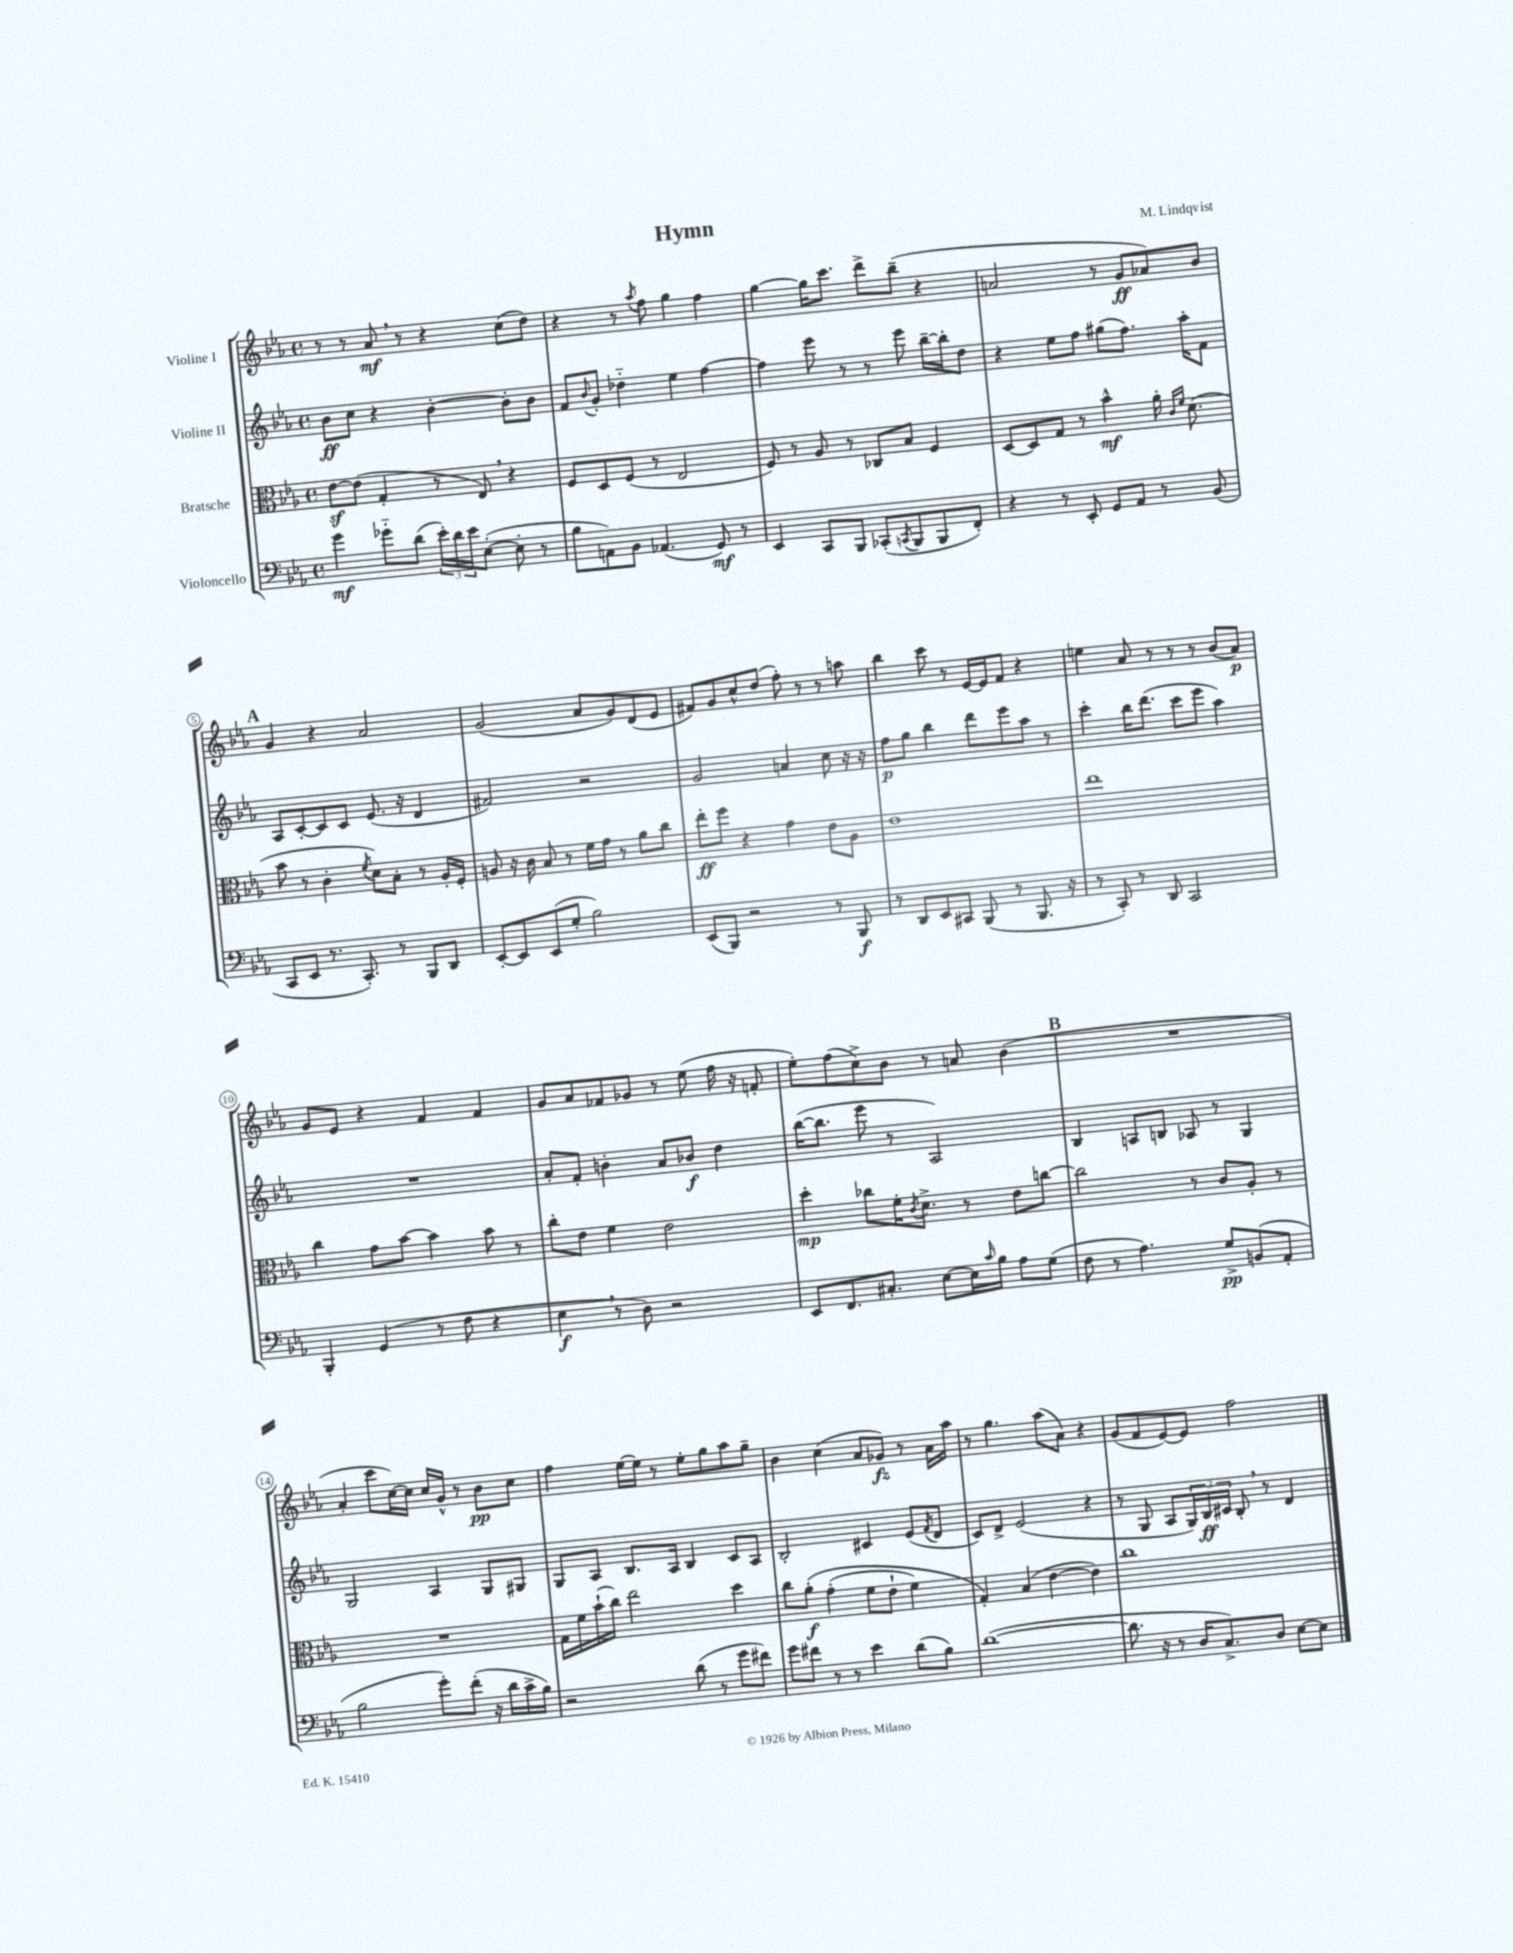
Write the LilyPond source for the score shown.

\header { title = "Hymn" composer = "M. Lindqvist" }
<<
\new StaffGroup <<
\new Staff = "s0" \with { instrumentName = "Violine I" } {
    \clef treble \key ees \major \defaultTimeSignature \time 4/4
    r8 r8 aes'8\mf \breathe r8 r4 c''8( d''8) |
    r4 r8 \acciaccatura { aes''8 } f''8 g''4 f''4 |
    g''4~ g''16 c'''8. d'''8-> bes''8--( r4 |
    a'2 r8 g'8\ff aes'8) bes'8 |
    \mark \markup { \bold "A" } g'4 r4 aes'2 |
    g'2( aes'8 g'8) d'8( ees'8 |
    fis'8) g'8 c''8-^ d''8( f''8-.) r8 r8 a''8 |
    bes''4 c'''8 r8 ees'16~ ees'16 f'8 r4 |
    e''4 aes'8 r8 r8 r8 bes'8( aes'8\p) |
    g'8 ees'8 r4 f'4 f'4 |
    g'8 aes'8 fes'8 ges'8 r8 ees''8( f''16 r16 f'8-. |
    ees''8-.) f''8( c''8->) bes'8 r8 a'8 bes'4( |
    \mark \markup { \bold "B" } R1 |
    aes'4-. c'''8 c''16~) c''16 c''16 g'16-^ r8 bes'8\pp c''8 |
    f''4 ees''16~ ees''16 r8 ees''8-. g''8 aes''8 g''8-- |
    bes'4 c''4( aes'8 ges'8\fz) r8 aes'16 aes''16 |
    r8 g''4. aes''8( aes'8) r4 |
    g'8( f'8 ees'8~) ees'8 f''2 \bar "|." |
}
\new Staff = "s1" \with { instrumentName = "Violine II" } {
    \clef treble \key ees \major \defaultTimeSignature \time 4/4
    bes'8\ff c''8 r4 bes'4~-. bes'8-. bes'8 |
    f'8 \appoggiatura { bes'8 } g'8-. des''4-_ ees''4 f''4~ |
    f''4 ees'''8 r8 r8 ees'''8 bes''16~-- bes''16-. d''8 |
    r4 ees''8 f''8 gis''8( f''8.) aes''16-. f'8 |
    \mark \markup { \bold "A" } aes8 c'8~-. c'8 c'8 ees'8.( r16 d'4 |
    fis'2) r2 |
    g'2 a'4 c''8 r16 r16 |
    f''8\p g''8 bes''4 d'''8 ees'''8 aes''8 r8 |
    c'''4-. bes''16 d'''8.( c'''8 ees'''8 aes''4) |
    R1 |
    aes'8-. f'8-. b'4-. aes'8 bes'8\f d''4 |
    bes''16~( bes''8. ees'''8 r8 aes2) |
    \mark \markup { \bold "B" } bes4 a8 b8 aes8 r8 g4 |
    g2 aes4 g8 gis8 |
    g8 aes8 bes8. aes16 bes4 c'8 aes8 |
    bes2-. cis'4 ees'8( \acciaccatura { f'8 } d'8 |
    c'8) d'8-> ees'2( r4 |
    r8 g8 aes8 \tuplet 3/2 { g16) bes16\ff cis'16 } bes8-. \breathe r8 d'4 \bar "|." |
}
\new Staff = "s2" \with { instrumentName = "Bratsche" } {
    \clef alto \key ees \major \defaultTimeSignature \time 4/4
    ees'8~\sf ees'8( g4-. r8 ees8) \breathe r4 |
    f8 d8 f8( r8 ees2 |
    f8) r8 aes8 r8 ces8 bes8 f4 |
    d8~ d8 g8 r8 bes'4-^\mf aes'16-. \grace { c'16 f'16 } d'8.( |
    \mark \markup { \bold "A" } bes'8 r8 c'4-. \acciaccatura { f'8 } d'8) bes8-. r8 aes16-. f16-. |
    a8 r16 c'16 bes8 r8 f'16 g'16 r8 aes'8 c''8 |
    ees''8-.\ff f''8 r4 g'4 ees'8 aes8 |
    ees'1 |
    ees''1 |
    c''4 g'8 bes'8~ bes'4 bes'8 r8 |
    c''8-. ees'8 f'4 ees'2 |
    d''4-.\mp ces''8 f'16-. \acciaccatura { c'8 } d'8.-> r8 ees'8 c''8~ |
    \mark \markup { \bold "B" } c''2 r8 c'8 aes8-. r8 |
    R1 |
    g16 f'16 bes'16-!( c''16) ees''2 d''4 |
    c''8 aes'8-.\f\( g'4-.( f'8 ees'8-! f'4) |
    g4-.\) bes4( ees'4~ ees'4) |
    c''1 \bar "|." |
}
\new Staff = "s3" \with { instrumentName = "Violoncello" } {
    \clef bass \key ees \major \defaultTimeSignature \time 4/4
    g'4\mf ges'8-_ d'8( \tuplet 3/2 { ees'16-.) d'16 ees'16 } ees8~-.( ees8-. r8 |
    bes8 a,8) bes,8 aes,4.( g,8\mf) r8 |
    ees,4 c,8 bes,,8 ces,8-.( \acciaccatura { c,8 } bes,,8 bes,,8 f,8-.) |
    r4 r8 ees,8-. g,8 aes,8 r8 bes,8( |
    \mark \markup { \bold "A" } c,8 ees,8 r8. c,8.-.) r8 bes,,8 d,8 |
    ees,8~-. ees,8 ees,8( g8-. bes2) |
    ees,8( bes,,8) r2 r8 bes,,8\f |
    r8 d,8 ees,8 cis,8 bes,,8( r8 bes,,8. r16 |
    r8 c,8-.) r8 d,8 c,2 |
    bes,,4-. g,4( r8 f8 r4 |
    ees4\f \breathe r8 d8) r2 |
    ees,8 f,8. cis8.-. ees8~ ees16 \grace { c'16 } bes16 aes8 g8( |
    \mark \markup { \bold "B" } f8 r8 aes4.) g8->\pp b,8( aes,8-. |
    bes2 g'8-.) f'8-.( r16 d'16 c'16-> bes16) |
    r2 d'8( r8 g'8 fis'8) |
    g'8 fis'8 r8 r8 ees'4 d'8( bes8) |
    d'1~( |
    d'8. r16 r8 d16 c8.->) d8 ees8~ ees8 \bar "|." |
}
>>
>>
\layout { \context { \Score \override BarNumber.stencil = #(make-stencil-circler 0.1 0.3 ly:text-interface::print) } }
